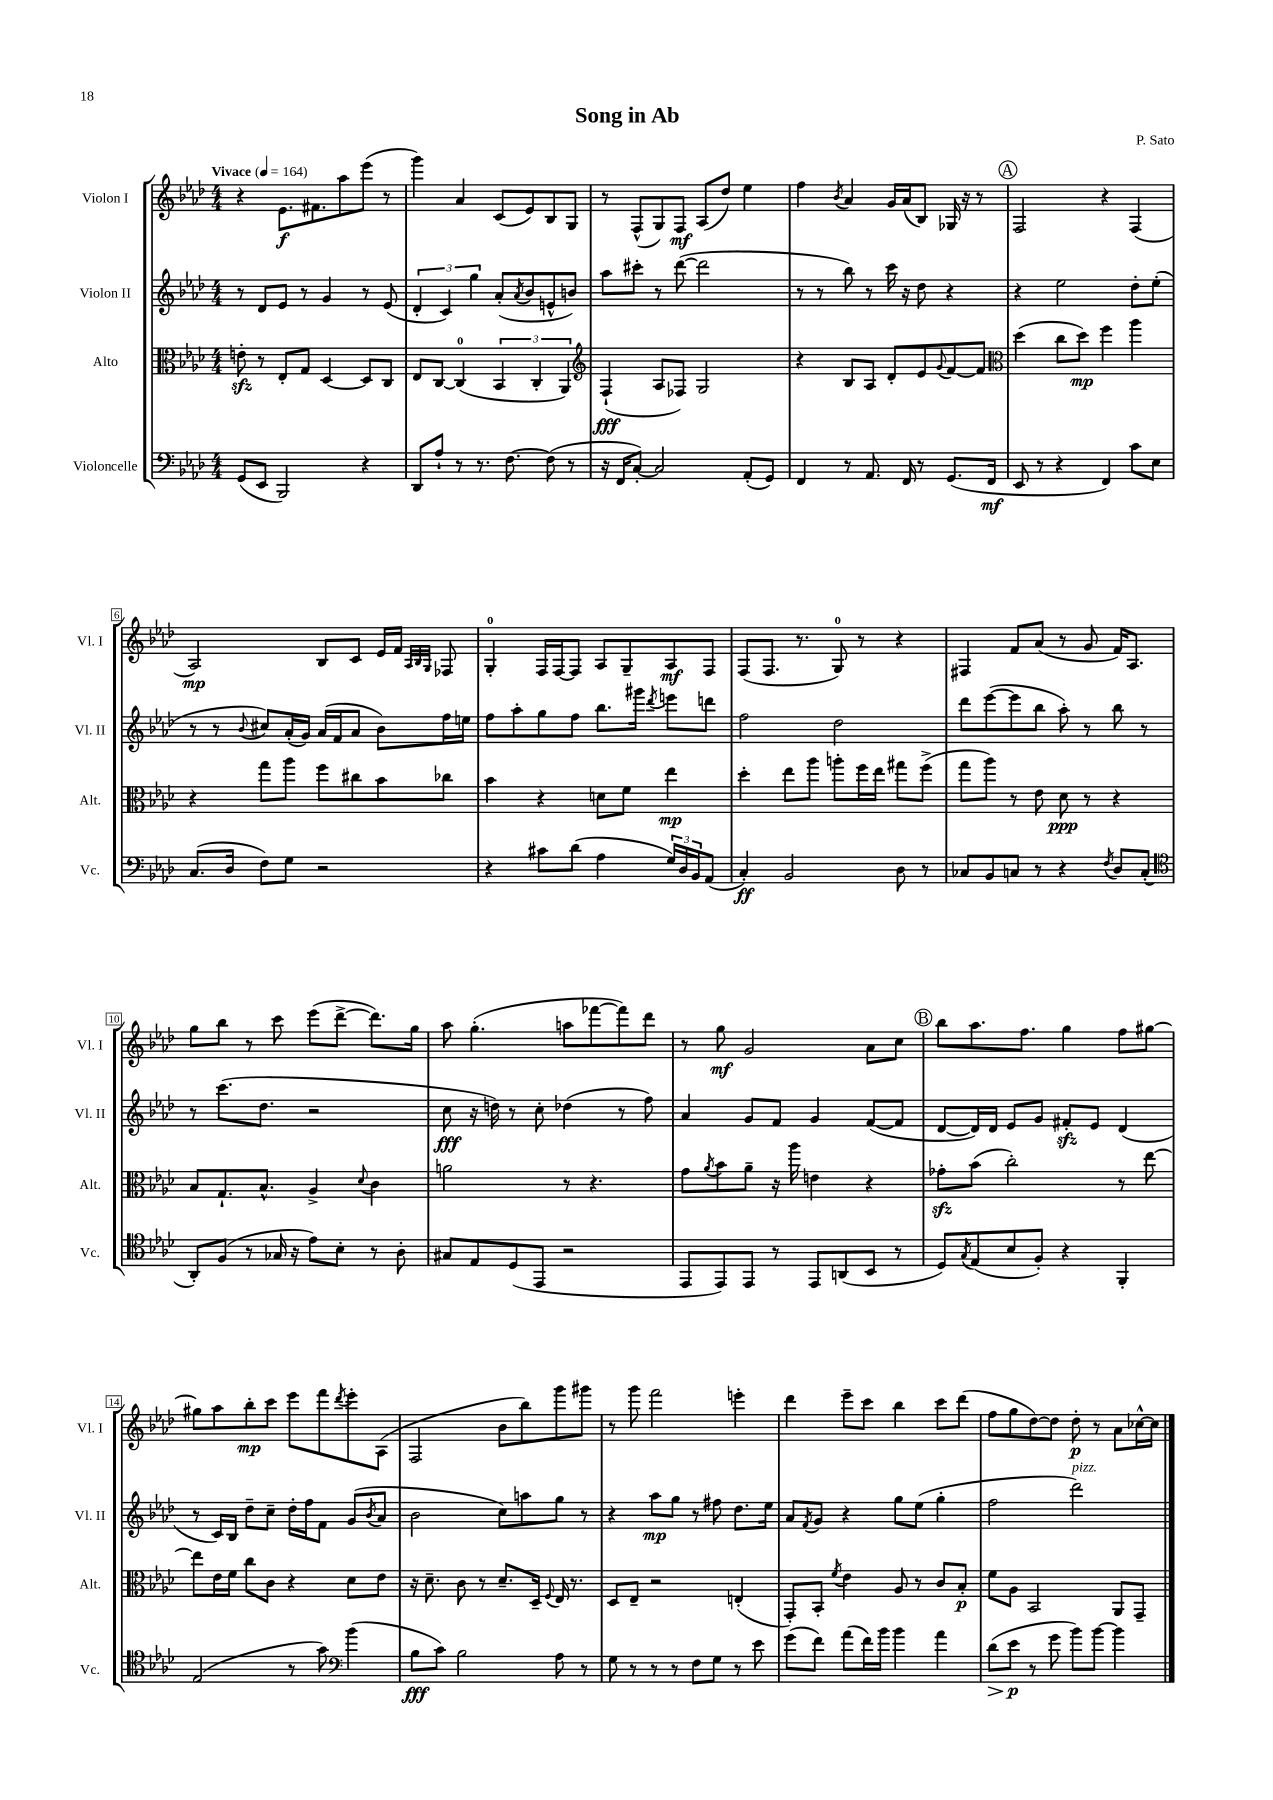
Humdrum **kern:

**kern	**dynam	**kern	**dynam	**kern	**dynam	**kern	**dynam
*part4	*part4	*part3	*part3	*part2	*part2	*part1	*part1
*staff4	*staff4	*staff3	*staff3	*staff2	*staff2	*staff1	*staff1
*I"Violoncelle	*	*I"Alto	*	*I"Violon II	*	*I"Violon I	*
*I'Vc.	*	*I'Alt.	*	*I'Vl. II	*	*I'Vl. I	*
*clefF4	*	*clefC3	*	*clefG2	*	*clefG2	*
*k[b-e-a-d-]	*	*k[b-e-a-d-]	*	*k[b-e-a-d-]	*	*k[b-e-a-d-]	*
*M4/4	*	*M4/4	*	*M4/4	*	*M4/4	*
*MM164	*	*MM164	*	*MM164	*	*MM164	*
=1	=1	=1	=1	=1	=1	=1	=1
!	!	!	!	!	!	!LO:TX:a:B:t=Vivace	!
(8GG/L	.	8enzz'\	.	8r	.	4r	.
8EE-/J	.	8r	.	8d-/L	.	.	.
2BBB-/)	.	8E-'/L	.	8e-/J	.	8.e-\L	f
.	.	8G/J	.	8r	.	.	.
.	.	.	.	.	.	8.f#X\	.
.	.	[4D-/	.	4g/	.	.	.
.	.	.	.	.	.	8aa-\	.
4r	.	8D-/L]	.	8r	.	(8eee-\J	.
.	.	8C/J	.	(8e-/	.	8r	.
=2	=2	=2	=2	=2	=2	=2	=2
8DD-/L	.	8E-/L	.	6d-'/	.	4ggg\)	.
8A-`/J	.	[8C/J	.	.	.	.	.
.	.	.	.	6c/)	.	.	.
8r	.	(4C/]	.	.	.	4a-/	.
.	.	.	.	6gg\	.	.	.
8.r	.	.	.	.	.	.	.
.	.	6BB-/	.	(8a-'/L	.	(8c/L	.
[8.F\	.	.	.	.	.	.	.
.	.	.	.	8qa-/	.	.	.
.	.	.	.	8b-/	.	8e-/)	.
.	.	6C'/	.	.	.	.	.
(8F\]	.	.	.	8en^^/	.	8B-/	.
.	.	6AA-/)	.	.	.	.	.
8r	.	.	.	8bn/J)	.	8G/J	.
=3	=3	=3	=3	=3	=3	=3	=3
*	*	*clefG2	*	*	*	*	*
16r	.	(4F`/	fff	8aa-\L	.	8r	.
16FF/KL	.	.	.	.	.	.	.
[8C'/J)	.	.	.	8ccc#X'\J	.	(8F^^/L	.
2C/]	.	8A-/L	.	8r	.	8G/)	.
.	.	8F-X/J)	.	([8ddd-\	.	8F/J	mf
.	.	2G/	.	2ddd-\]	.	(8A-/L	.
.	.	.	.	.	.	8dd-/J)	.
(8AA-'/L	.	.	.	.	.	4ee-\	.
8GG/J)	.	.	.	.	.	.	.
=4	=4	=4	=4	=4	=4	=4	=4
4FF/	.	4r	.	8r	.	4ff\	.
.	.	.	.	8r	.	.	.
.	.	.	.	.	.	8qb-/	.
8r	.	8B-/L	.	8bb-\)	.	4a-/	.
8.AA-/	.	8A-/J	.	8r	.	.	.
.	.	8d-'/L	.	16ccc\	.	16g/LL	.
16FF/	.	.	.	16r	.	(16a-/J	.
8r	.	8e-/	.	8dd-\	.	8B-/J)	.
.	.	8qqg/	.	.	.	.	.
(8.GG/L	.	[8f/	.	4r	.	16G-X/	.
.	.	.	.	.	.	16r	.
.	.	8f/J]	.	.	.	8r	.
16FF/Jk	mf	.	.	.	.	.	.
!!LO:REH:place=s1:t=A
=5	=5	=5	=5	=5	=5	=5	=5
*	*	*clefC3	*	*	*	*	*
8EE-/	.	(4dd-\	.	4r	.	2F/	.
8r	.	.	.	.	.	.	.
4r	.	8cc\L	.	2ee-\	.	.	.
.	.	8dd-\J)	mp	.	.	.	.
4FF/)	.	4ff\	.	.	.	4r	.
8c\L	.	4aa-\	.	8dd-'\L	.	(4F/	.
8E-\J	.	.	.	(8ee-'\J	.	.	.
!!LO:LB:g=z
=6	=6	=6	=6	=6	=6	=6	=6
(8.C/L	.	4r	.	8r	.	2A-/)	mp
.	.	.	.	8r	.	.	.
16D-/Jk	.	.	.	.	.	.	.
.	.	.	.	8qqb-/	.	.	.
8F\L)	.	8gg\L	.	8cc#X/L)	.	.	.
8G\J	.	8aa-\J	.	(16a-'/L	.	.	.
.	.	.	.	16g/JJ)	.	.	.
2r	.	8ff\L	.	(16a-/LL	.	8B-/L	.
.	.	.	.	16f/J	.	.	.
.	.	8cc#X\	.	8a-/J	.	8c/J	.
.	.	8b-\	.	8b-\L)	.	16e-/LL	.
.	.	.	.	.	.	16f/JJ	.
.	.	.	.	.	.	32qqA-/LLL	.
.	.	.	.	.	.	32qqB-/	.
.	.	.	.	.	.	32qqG/JJJ	.
.	.	8cc-X\J	.	16ff\L	.	8F-X/	.
.	.	.	.	16een\JJ	.	.	.
=7	=7	=7	=7	=7	=7	=7	=7
4r	.	4b-\	.	8ff\L	.	4G'/	.
.	.	.	.	8aa-'\	.	.	.
8c#X\L	.	4r	.	8gg\	.	16F/LL	.
.	.	.	.	.	.	[16F/J	.
(8d-\J	.	.	.	8ff\J	.	8F/J]	.
4A-\	.	8dn\L	.	8.bb-\L	.	8A-/L	.
.	.	8f\J	.	.	.	8G~/	.
.	.	.	.	16ggg#X\Jk	.	.	.
.	.	.	.	8qddd-/	.	.	.
24G/LL)	.	4ee-\	mp	8eeen\L	.	8A-/	mf
24D-/	.	.	.	.	.	.	.
24BB-/J	.	.	.	.	.	.	.
(8AA-/J	.	.	.	8dddn\J	.	8F/J	.
=8	=8	=8	=8	=8	=8	=8	=8
4C'/)	ff	4dd-'\	.	2ff\	.	(8F/L	.
.	.	.	.	.	.	8.F/J	.
2BB-/	.	8ee-\L	.	.	.	.	.
.	.	.	.	.	.	8.r	.
.	.	8aa-\J	.	.	.	.	.
.	.	8aan'\L	.	2dd-\	.	8G/)	.
.	.	16ff\L	.	.	.	8r	.
.	.	16ee-\JJ	.	.	.	.	.
8D-\	.	8gg#X\L	.	.	.	4r	.
8r	.	(8ff^\J	.	.	.	.	.
=9	=9	=9	=9	=9	=9	=9	=9
8C-X/L	.	8gg\L	.	8ddd-\L	.	4F#X/	.
8BB-/	.	8aa-\J)	.	([8eee-\	.	.	.
8Cn/J	.	8r	.	8eee-\]	.	8f/L	.
8r	.	8e-\	.	8bb-\J	.	(8a-/J	.
4r	.	8d-\	ppp	8aa-'\)	.	8r	.
.	.	8r	.	8r	.	8g/	.
8qF/	.	.	.	.	.	.	.
8D-/L	.	4r	.	8bb-\	.	16f/KL)	.
.	.	.	.	.	.	8.A-/J	.
(8C'/J	.	.	.	8r	.	.	.
!!LO:LB:g=z
=10	=10	=10	=10	=10	=10	=10	=10
*clefC4	*	*	*	*	*	*	*
8AA-'/L)	.	8B-/L	.	8r	.	8gg\L	.
(8F/J	.	8.G`/	.	(8.ccc\L	.	8bb-\J	.
8r	.	.	.	.	.	8r	.
.	.	8.B-^^/J	.	8.dd-\J	.	.	.
16G-X/	.	.	.	.	.	8ccc\	.
16r	.	.	.	.	.	.	.
8e-\L)	.	4A-^/	.	2r	.	(8eee-\L	.
8B-'\J	.	.	.	.	.	[8ddd-^\J	.
.	.	8qqd-/	.	.	.	.	.
8r	.	4c\	.	.	.	8.ddd-\L])	.
8A-'\	.	.	.	.	.	.	.
.	.	.	.	.	.	16gg\Jk	.
=11	=11	=11	=11	=11	=11	=11	=11
8G#X/L	.	2an\	.	8cc\	fff	8aa-\	.
8E-/	.	.	.	16r	.	(4.gg'\	.
.	.	.	.	16ddn\)	.	.	.
(8D-/	.	.	.	8r	.	.	.
8EE-/J	.	.	.	8cc'\	.	.	.
2r	.	8r	.	(4dd-X\	.	8aan\L	.
.	.	4.r	.	.	.	[8fff-X\	.
.	.	.	.	8r	.	8fff-\])	.
.	.	.	.	8ff\)	.	8ddd-\J	.
=12	=12	=12	=12	=12	=12	=12	=12
8EE-/L	.	8g\L	.	4a-/	.	8r	.
.	.	8qa-/	.	.	.	.	.
8EE-/)	.	8b-\	.	.	.	8gg\	mf
8EE-/J	.	8a-~\J	.	8g/L	.	2g/	.
8r	.	16r	.	8f/J	.	.	.
.	.	16aa-\	.	.	.	.	.
8EE-/L	.	4en\	.	4g/	.	.	.
(8AAn/	.	.	.	.	.	.	.
8BB-/J	.	4r	.	([8f/L	.	8a-\L	.
8r	.	.	.	8f/J]	.	8cc\J	.
!!LO:REH:place=s1:t=B
=13	=13	=13	=13	=13	=13	=13	=13
8D-/L)	.	8g-Xzz'\L	.	[8d-/L	.	8bb-\L	.
8qG/	.	.	.	.	.	.	.
(8E-/	.	(8b-\J	.	16d-/L])	.	8.aa-\	.
.	.	.	.	16d-/JJ	.	.	.
8B-/	.	2cc'\)	.	8e-/L	.	.	.
.	.	.	.	.	.	8.ff\J	.
8F'/J)	.	.	.	8g/J	.	.	.
4r	.	.	.	8f#Xzz'/L	.	4gg\	.
.	.	.	.	8e-/J	.	.	.
4FF'/	.	8r	.	(4d-/	.	8ff\L	.
.	.	[8ee-\	.	.	.	[8gg#X\J	.
!!LO:LB:g=z
=14	=14	=14	=14	=14	=14	=14	=14
(2E-/	.	8ee-\L]	.	8r	.	8gg#X\L]	.
.	.	16e-\L	.	16c/LL)	.	8aa-\	.
.	.	16f\JJ	.	16B-/JJ	.	.	.
.	.	8cc\L	.	8dd-~\L	.	8bb-'\	mp
.	.	8c\J	.	8cc~\J	.	8ccc\J	.
8r	.	4r	.	16dd-'\LL	.	8eee-\L	.
.	.	.	.	16ff\J	.	.	.
8g\)	.	.	.	8f\J	.	8fff\	.
*clefF4	*	*	*	*	*	*	*
.	.	.	.	.	.	8qddd-/	.
(4b-\	.	8d-\L	.	(8g/L	.	8eee-'\	.
.	.	.	.	8qb-/	.	.	.
.	.	8e-\J	.	8a-/J	.	(8A-\J	.
=15	=15	=15	=15	=15	=15	=15	=15
8B-\L	fff	16r	.	2b-\	.	2F/	.
.	.	8.d-~\	.	.	.	.	.
8c\J)	.	.	.	.	.	.	.
2B-\	.	8c\	.	.	.	.	.
.	.	8r	.	.	.	.	.
.	.	8.d-~/L	.	8cc\L)	.	8b-\L	.
.	.	.	.	8aan\	.	8bb-\)	.
.	.	16D-~/Jk	.	.	.	.	.
.	.	8qqF/	.	.	.	.	.
8A-\	.	16E-/	.	8gg\J	.	8ggg\	.
.	.	8.r	.	.	.	.	.
8r	.	.	.	8r	.	8ggg#X\J	.
=16	=16	=16	=16	=16	=16	=16	=16
8G\	.	8D-/L	.	4r	.	8r	.
8r	.	8E-~/J	.	.	.	8ggg\	.
8r	.	2r	.	8aa-\L	mp	2fff\	.
8r	.	.	.	8gg\J	.	.	.
8F\L	.	.	.	8r	.	.	.
8G\J	.	.	.	8ff#X\	.	.	.
8r	.	(4En'/	.	8.dd-\L	.	4eeen'\	.
8e-\	.	.	.	.	.	.	.
.	.	.	.	16ee-\Jk	.	.	.
=17	=17	=17	=17	=17	=17	=17	=17
(8g\L	.	8GG'/L)	.	8a-/L	.	4ddd-\	.
.	.	.	.	8qf/	.	.	.
8f\J)	.	8BB-'/J	.	8g/J	.	.	.
.	.	8qf/	.	.	.	.	.
(8a-\L	.	4e-\	.	4r	.	8eee-~\L	.
16f\L)	.	.	.	.	.	8ccc\J	.
16b-\JJ	.	.	.	.	.	.	.
4b-\	.	8A-/	.	8gg\L	.	4bb-\	.
.	.	8r	.	(8ee-\J	.	.	.
4a-\	.	8c/L	.	4gg'\	.	8ccc\L	.
.	.	8B-'/J	p	.	.	(8ddd-\J	.
=18	=18	=18	=18	=18	=18	=18	=18
!	!LO:HP:b	!	!	!	!	!	!
(8d-\L	>	8f\L	.	2ff\	.	8ff\L	.
8e-\J	p	8A-\J	.	.	.	8gg\	.
8r	]	2BB-/	.	.	.	[8dd-\)	.
8g\	.	.	.	.	.	8dd-\J]	.
!	!	!	!	!LO:TX:a:i:t=pizz.	!	!	!
8b-\L)	.	.	.	2ddd-\)	.	8dd-'\	p
[8b-\J	.	.	.	.	.	8r	.
4b-\]	.	8AA-/L	.	.	.	8a-\L	.
.	.	8GG~/J	.	.	.	[16cc-X^^\L	.
.	.	.	.	.	.	16cc-\JJ]	.
==	==	==	==	==	==	==	==
*-	*-	*-	*-	*-	*-	*-	*-
